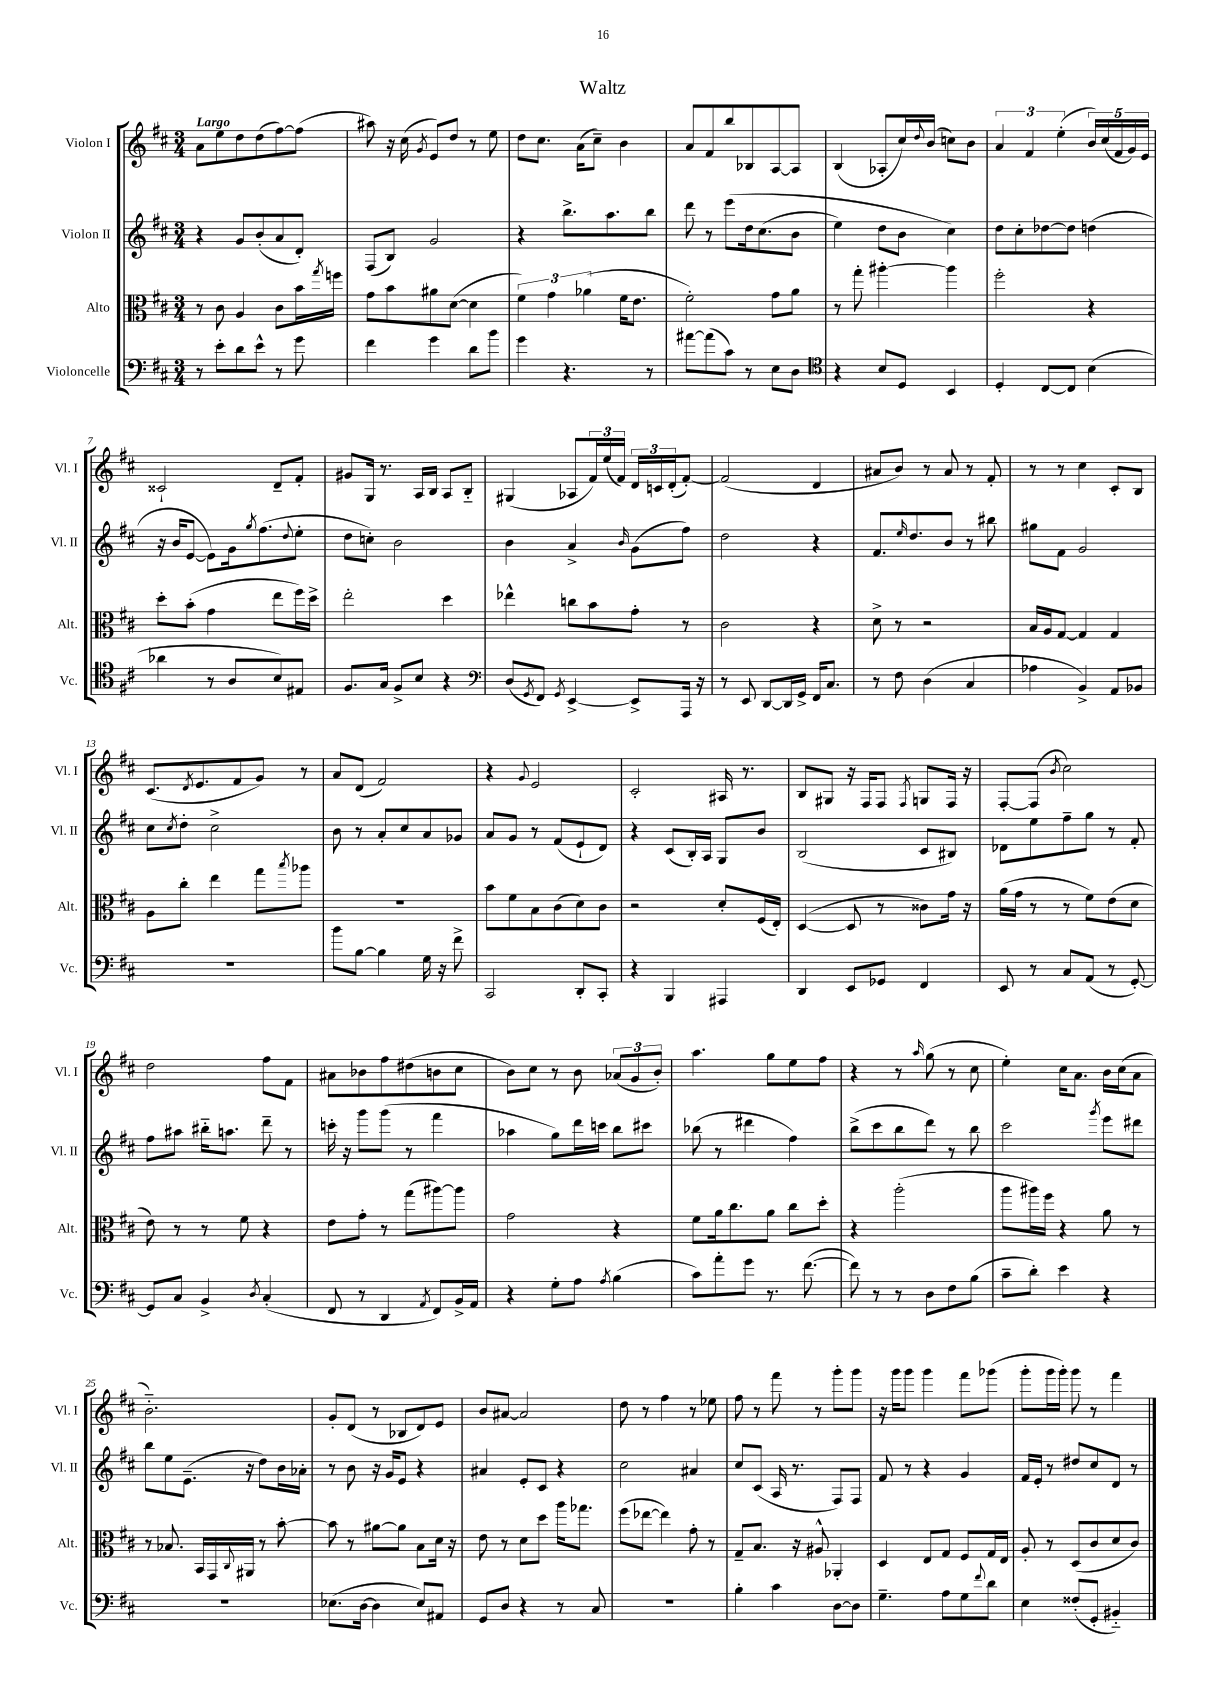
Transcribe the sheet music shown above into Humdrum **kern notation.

**kern	**kern	**kern	**kern
*staff4	*staff3	*staff2	*staff1
*clefF4	*clefC3	*clefG2	*clefG2
*k[f#c#]	*k[f#c#]	*k[f#c#]	*k[f#c#]
*M3/4	*M3/4	*M3/4	*M3/4
8r	8r	4r	8a
8e'	8c#	.	8ee
8d	4A	8g	8dd
8e^^	.	(8b'	(8dd
8r	8c#	8a	[8ff#)
8g	16b	8d')	(8ff#]
.	8qgg	.	.
.	16ff	.	.
=	=	=	=
4f#	8g	(8F#	8aa#)
.	8b	8B)	16r
.	.	.	(16cc#
.	.	.	8qg
4g	8a#	2g	8e)
.	([8d	.	8dd
8d	4d]	.	8r
8b	.	.	8ee
=	=	=	=
4g	6f#)	4r	8dd
.	.	.	8.cc#
.	6g	.	.
4.r	.	8.bb^	.
.	.	.	(16a
.	(6a-	.	.
.	.	.	8cc#~)
.	.	8.aa	.
.	16f#	.	4b
.	8.e	.	.
8r	.	8bb	.
=	=	=	=
[8a#	2f#')	8ddd	8a
(8a#]	.	8r	8f#
8c#)	.	&(8eee	8bb
8r	.	16dd	8B-
.	.	(8.cc#	.
8E	8g	.	[8A
8D	8a	8b	8A]
=	=	=	=
*clefC4	*	*	*
4r	8r	4ee)	(4B
.	8gg'	.	.
8B	[4aa#'	8dd	8A-'
8D	.	8b	16cc#)
.	.	.	8qqdd
.	.	.	(16b
4BB	4aa#]	4cc#&)	8cc)
.	.	.	8b
=	=	=	=
4D'	2ff#'	8dd	6a
.	.	8cc#'	.
.	.	.	6f#
[8C#	.	[8dd-	.
.	.	.	(6ee'
8C#]	.	8dd-]	.
(4B	4r	(4dd	20b)
.	.	.	(20cc#
.	.	.	20f#
.	.	.	20g)
.	.	.	20e
=	=	=	=
4a-	8dd'	16r	2c##`
.	.	16b	.
.	(8b'	[8e	.
8r	4g	8e])	.
8A	.	16g	.
.	.	8qgg	.
.	.	(8.ff#	.
8B)	8ee	.	8d~
.	.	8qqdd	.
8E#	16ff#)	8ee'	8f#'
.	16dd^	.	.
=	=	=	=
8.F#	2ee'	8dd	8g#
.	.	8cc')	16G
16G	.	.	8.r
8F#^	.	2b	.
8B	.	.	16A
.	.	.	16B
4r	4dd	.	8A
.	.	.	8B'~
=	=	=	=
*clefF4	*	*	*
(8D	4ee-^^	4b	(4G#
8qGG	.	.	.
8FF#)	.	.	.
8qGG	.	.	.
[4EE^	8cc	4a^	8A-
.	8b	.	24f#)
.	.	.	(24ee
.	.	.	24f#)
.	.	16qqb	.
8EE^]	8g'	(8g	24d
.	.	.	24c
.	.	.	(24d'
16AAA	8r	8ff#)	[8f#')
16r	.	.	.
=	=	=	=
8r	2c#	2dd	(2f#]
8EE	.	.	.
[8DD	.	.	.
16DD]	.	.	.
16GG^	.	.	.
16FF#	4r	4r	4d
8.C#	.	.	.
=	=	=	=
8r	8d^	8.f#	8a#
8F#	8r	.	8b)
.	.	16qqee	.
.	.	8.dd	.
(4D	2r	.	8r
.	.	8b	8a#
4C#	.	8r	8r
.	.	8bb#	8f#'
=	=	=	=
4A-	16B	8gg#	8r
.	16A	.	.
.	[8G	8f#	8r
4BB^)	4G]	2g	4cc#
8AA	4G	.	8c#'
8BB-	.	.	8B
=	=	=	=
2.r	8A	8cc#	(8.c#
.	.	8qcc#	.
.	8cc#'	8dd'	.
.	.	.	8qd
.	.	.	8.e
.	4ee	2cc#^	.
.	.	.	8f#
.	8gg	.	8g)
.	8qbb	.	.
.	8aa-	.	8r
=	=	=	=
8b	2.r	8b	8a
[8B	.	8r	(8d
4B]	.	8a'	2f#)
.	.	8cc#	.
16G	.	8a	.
16r	.	.	.
8f#^	.	8g-	.
=	=	=	=
2CC#	8b	8a	4r
.	8f#	8g	.
.	.	.	8qqg
.	8B	8r	2e
.	(8c#	(8f#	.
8DD'	8d)	8e`	.
8CC#'	8c#	8d)	.
=	=	=	=
4r	2r	4r	2c#'
4BBB	.	(8c#	.
.	.	16B')	.
.	.	16A	.
4AAA#	8d'	8G	16A#
.	.	.	8.r
.	(16F#	8b	.
.	16E')	.	.
=	=	=	=
4DD	([4D	(2B	8B
.	.	.	8G#
8EE	8D]	.	16r
.	.	.	16F#
8GG-	8r	.	8F#
.	.	.	8qF#
4FF#	8c##)	8c#	8G
.	16g	8B#)	16F#
.	16r	.	16r
=	=	=	=
8EE	(16a	8d-	[8F#'
.	16g	.	.
8r	8r	8ee	(8F#]
.	.	.	8qb
8C#	8r	8ff#~	2cc#)
(8AA	8f#)	8gg	.
8r	(8e	8r	.
[8GG')	8d	8f#'	.
=	=	=	=
8GG]	8e)	8ff#	2dd
8C#	8r	8aa#	.
4BB^	8r	16bb#'~	.
.	.	8.aa	.
.	8f#	.	.
8qD	.	.	.
(4C#'	4r	8ddd~	8ff#
.	.	8r	8f#
=	=	=	=
8FF#	8e	16ccc'	8a#
.	.	16r	.
8r	8g'	8ggg	8b-
4DD	8r	(8ggg	8ff#
.	(8gg	8r	(8dd#
8qAA	.	.	.
8FF#)	[8aa#)	4fff#	8b
16BB^	8aa#]	.	8cc#
16AA	.	.	.
=	=	=	=
4r	2g	4aa-	8b)
.	.	.	8cc#
8G'	.	8gg)	8r
8A	.	16ddd	8b
.	.	16ccc	.
8qA	.	.	.
(4B	4r	8bb	(12a-
.	.	.	12g
.	.	8ccc#	.
.	.	.	12b')
=	=	=	=
8c#)	8f#	(8bb-	4.aa
8a'	16a	8r	.
.	8.cc#	.	.
8g	.	4ddd#	.
8.r	8a	.	8gg
.	8cc#	4ff#)	8ee
([8.f#	.	.	.
.	8dd'	.	8ff#
=	=	=	=
8f#])	4r	(8bb^	4r
8r	.	8ccc#	.
8r	(2aa'	8bb	8r
.	.	.	16qqaa
8D	.	8ddd)	(8gg
8F#	.	8r	8r
(8B	.	8bb	8cc#
=	=	=	=
8c#~	8aa	2ccc#	4ee')
8d')	16aa#)	.	.
.	16ff#	.	.
4e	4r	.	16cc#
.	.	.	8.a
.	.	8qggg	.
4r	8a	8eee	16b
.	.	.	(16cc#
.	8r	8ddd#	8a
=	=	=	=
2.r	8r	8bb	2.b'~)
.	8.B-	8ee	.
.	.	(8.e~	.
.	16BB	.	.
.	16GG	.	.
.	8qqC#	.	.
.	16AA#	16r	.
.	8r	8dd)	.
.	[8b'	16b	.
.	.	16a-'	.
=	=	=	=
(8.E-	8b]	8r	8g'
.	8r	8b	(8d
[16D	.	.	.
4D]	[8a#	16r	8r
.	.	16g	.
.	8a#]	8e	8B-
8E-)	8B	4r	8d)
8AA#	16d	.	8e
.	16r	.	.
=	=	=	=
8GG	8e	4a#	8b
8D	8r	.	[8a#
4r	8d	8e'	2a#]
.	8dd	8c#	.
8r	16aa	4r	.
.	8.gg-	.	.
8C#	.	.	.
=	=	=	=
2.r	(8ff#	2cc#	8dd
.	[8ee-	.	8r
.	4ee-])	.	4ff#
.	8g'	4a#	8r
.	8r	.	8ee-
=	=	=	=
4B'	8G~	8cc#	8ff#
.	8.B	(8c#	8r
4c#	.	16A	8fff#
.	16r	8.r	.
.	8A#^^	.	8r
[8D	4AA-'	8F#)	8ggg'
8D]	.	8F#	8ggg
=	=	=	=
4.G~	4D	8f#	16r
.	.	.	16ggg
.	.	8r	8ggg
.	8E	4r	4ggg
8A	8G	.	.
8G	8F#	4g	8fff#
8qqf#	.	.	.
8d	16G	.	(8ggg-
.	16E	.	.
=	=	=	=
4E	8A'	16f#	8ggg'
.	.	16e'	.
.	8r	8r	16ggg
.	.	.	16ggg')
(8F##'	(8D	8dd#	8ggg
8GG'	8c#	8cc#	8r
4BB#'~)	8d	8d	4fff#
.	8c#)	8r	.
==	==	==	==
*-	*-	*-	*-
